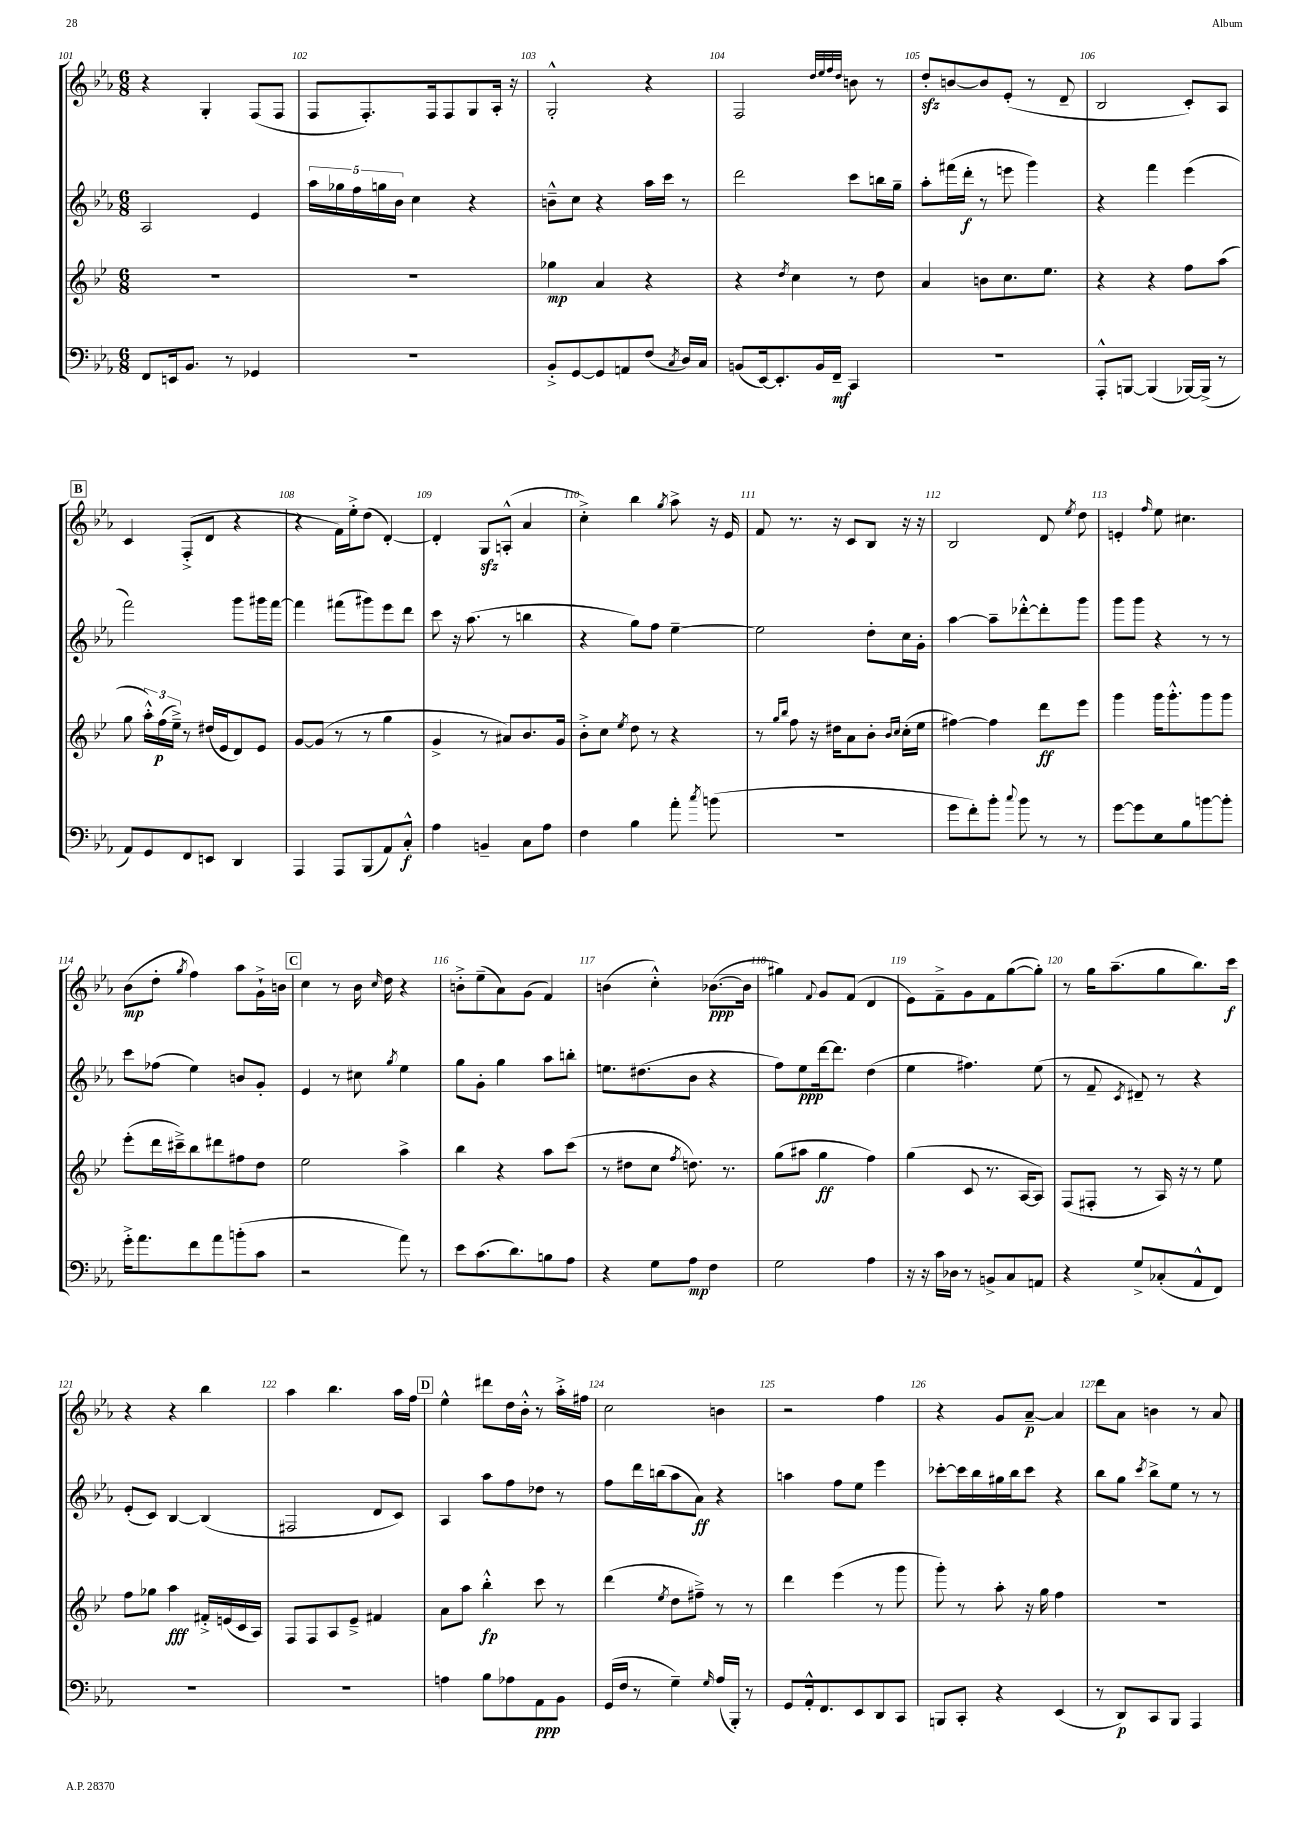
<<
\new StaffGroup <<
\new Staff = "s0" {
    \clef treble \key ees \major \numericTimeSignature \time 6/8
    \autoBeamOff r4 g4-. f8[( f8] |
    f8[ f8.-.) f16 f8 g8 aes16]-. r16 |
    g2-.-^ r4 |
    f2 \grace { d''32[ ees''32 f''32 d''32] } b'8 r8 |
    d''8[-.\sfz b'8~ b'8 ees'8]-.( r8 d'8-- |
    bes2 c'8[-.) aes8] |
    \mark \markup { \box "B" } c'4 f8[-.->( d'8] r4 |
    r4 f'16[) ees''16-.-> d''8]( d'4~-.) |
    d'4-. g8[\sfz a8]-.-^( aes'4 |
    c''4-.->) bes''4 \acciaccatura { g''8 } aes''8-> r16 ees'16 |
    f'8 r8. r16 c'8[ bes8] r16 r16 |
    bes2 d'8 \acciaccatura { ees''8 } d''8 |
    e'4-. \grace { f''16 } ees''8 cis''4. |
    bes'8[\mp( d''8]-. \acciaccatura { g''8 } f''4) aes''8[ g'16-!-> b'16] |
    \mark \markup { \box "C" } c''4 r8 bes'16 \grace { c''16 } d''16 r4 |
    b'8[-.-> ees''8--( aes'8) g'8]( f'4) |
    b'4( c''4-.-^) bes'8.[~\ppp( bes'16] |
    gis''4) \appoggiatura { f'8 } g'8[ f'8]( d'4 |
    ees'8[) f'8---> g'8 f'8 g''8~( g''8]-.) |
    r8 g''16[ aes''8.--( g''8 bes''8.) c'''16]\f |
    r4 r4 bes''4 |
    aes''4 bes''4. aes''16[ f''16] |
    \mark \markup { \box "D" } ees''4-^ dis'''8[ d''16 bes'16]-.-^ r8 aes''16[-.-> fis''16] |
    c''2 b'4 |
    r2 f''4 |
    r4 g'8[ aes'8]~--\p aes'4 |
    d'''8[ aes'8] b'4 r8 aes'8 \bar "|." |
}
\new Staff = "s1" {
    \clef treble \key ees \major \numericTimeSignature \time 6/8
    \autoBeamOff aes2 ees'4 |
    \tuplet 5/4 { aes''16[ ges''16 f''16 g''16 bes'16] } c''4 r4 |
    b'8[---^ c''8] r4 aes''16[ c'''16] r8 |
    d'''2 c'''8[ b''16 g''16]-- |
    aes''8[-. fis'''16( d'''16]-.\f r8 e'''8 g'''4) |
    r4 f'''4 ees'''4( |
    \mark \markup { \box "B" } f'''2) g'''8[ gis'''16 f'''16]~ |
    f'''4 fis'''8[( gis'''8) ees'''8 d'''8] |
    c'''8 r16 aes''8.( r8 b''4 |
    r4 g''8[) f''8] ees''4~-- |
    ees''2 d''8[-. c''16 g'16]-. |
    aes''4~ aes''8[-- des'''8~-.-^ des'''8-. g'''8] |
    g'''8[ g'''8] r4 r8 r8 |
    c'''8[ fes''8]( ees''4) b'8[ g'8]-. |
    \mark \markup { \box "C" } ees'4 r8 cis''8 \acciaccatura { g''8 } ees''4 |
    g''8[ g'8]-. g''4 aes''8[ b''8]-. |
    e''8.[ dis''8.( bes'8] r4 |
    f''8[) ees''8\ppp d'''16~ d'''8.] d''4( |
    ees''4 fis''4.) ees''8( |
    r8 f'8-- \acciaccatura { c'8 } dis'8--) r8 r4 |
    ees'8[-.( c'8]) bes4~ bes4( |
    fis2 d'8[ c'8]) |
    \mark \markup { \box "D" } aes4 aes''8[ f''8 des''8] r8 |
    f''8[ d'''16 b''16( aes''8 aes'8]\ff) r4 |
    a''4 f''8[ ees''8] ees'''4 |
    ces'''8[~-. ces'''16 bes''16 gis''16 bes''16 ces'''8] r4 |
    bes''8[ g''8] \acciaccatura { c'''8 } bes''8[-> ees''8] r8 r8 \bar "|." |
}
\new Staff = "s2" {
    \clef treble \key bes \major \numericTimeSignature \time 6/8
    \autoBeamOff R2. |
    R2. |
    ges''4\mp a'4 r4 |
    r4 \acciaccatura { d''8 } c''4 r8 d''8 |
    a'4 b'8[ c''8. ees''8.] |
    r4 r4 f''8[ a''8]( |
    \mark \markup { \box "B" } g''8 \tuplet 3/2 { a''16[-.-^) f''16\p( ees''16]--->) } r8 dis''16[( ees'16 d'8) ees'8] |
    g'8[~ g'8]( r8 r8 g''4 |
    g'4-> r8 ais'8[) bes'8. g'16] |
    bes'8[-.-> c''8] \acciaccatura { ees''8 } d''8 r8 r4 |
    r8 \grace { g''16[ bes''16] } f''8 r16 dis''16[ a'8 bes'8]-. \grace { bes'16[ c''16] } c''16[-.( ees''16] |
    fis''4~) fis''4 d'''8[\ff ees'''8] |
    g'''4 g'''16[ g'''8.-.-^ g'''8 g'''8] |
    ees'''8[-.( d'''16 cis'''16--->) bes''8 dis'''8 fis''8 d''8] |
    \mark \markup { \box "C" } ees''2 a''4-> |
    bes''4 r4 a''8[ c'''8]( |
    r8 dis''8[ c''8] \acciaccatura { f''8 } d''8.) r8. |
    g''8[( ais''8] g''4\ff f''4) |
    g''4( c'8 r8. a16[~ a8]) |
    f8[( fis8]-. r8 a16) r16 r8 ees''8 |
    f''8[ ges''8] a''4\fff fis'16[-.-> e'16( c'16 a16]) |
    f8[ f8 a8 ees'8]---> fis'4 |
    \mark \markup { \box "D" } a'8[ a''8] bes''4-.-^\fp c'''8 r8 |
    d'''4( \acciaccatura { ees''8 } d''8[ fis''8]--->) r8 r8 |
    d'''4 ees'''4( r8 g'''8 |
    g'''8-.) r8 a''8-. r16 g''16 f''4 |
    R2. \bar "|." |
}
\new Staff = "s3" {
    \clef bass \key ees \major \numericTimeSignature \time 6/8
    \autoBeamOff f,8[ e,16 bes,8.] r8 ges,4 |
    R2. |
    bes,8[-.-> g,8~ g,8 a,8 f8]( \acciaccatura { c8 } d16[) c16] |
    b,8[( ees,16~) ees,8.-. b,16 f,16]--\mf c,4 |
    R2. |
    aes,,8[-.-^ b,,8]~ b,,4( bes,,16[~) bes,,16]->( r8 |
    \mark \markup { \box "B" } aes,8[) g,8 f,8 e,8] d,4 |
    aes,,4 aes,,8[ bes,,8( aes,8) c8]-.-^\f |
    aes4 b,4-- c8[ aes8] |
    f4 bes4 aes'8-. \acciaccatura { c''8 } b'8( |
    R2. |
    g'8[ f'8-.) bes'8]-. \appoggiatura { c''8 } bes'8 r8 r8 |
    g'8[~ g'8 ees8 bes8 b'8~ b'8]-. |
    g'16[-.-> aes'8. f'8 aes'8 b'8-.( c'8] |
    \mark \markup { \box "C" } r2 aes'8) r8 |
    ees'8[ c'8.( d'8.) b8 aes8] |
    r4 g8[ aes8]\mp f4 |
    g2 aes4 |
    r16 r16 c'16[ des16] r8 b,8[-> c8 a,8] |
    r4 g8[-> ces8-.( aes,8-^ f,8]) |
    R2. |
    R2. |
    \mark \markup { \box "D" } a4 bes8[ aes8 aes,8\ppp bes,8] |
    g,16[( f16] r8 g4--) \grace { g16 } aes16[( bes,,16]-.) r8 |
    g,8[ aes,16-.-^ f,8. ees,8 d,8 c,8] |
    b,,8[ c,8]-. r4 ees,4( |
    r8 d,8[\p) c,8 bes,,8] aes,,4 \bar "|." |
}
>>
>>
\layout { \context { \Score currentBarNumber = #101 \override BarNumber.break-visibility = ##(#f #t #t) barNumberVisibility = #all-bar-numbers-visible } }
